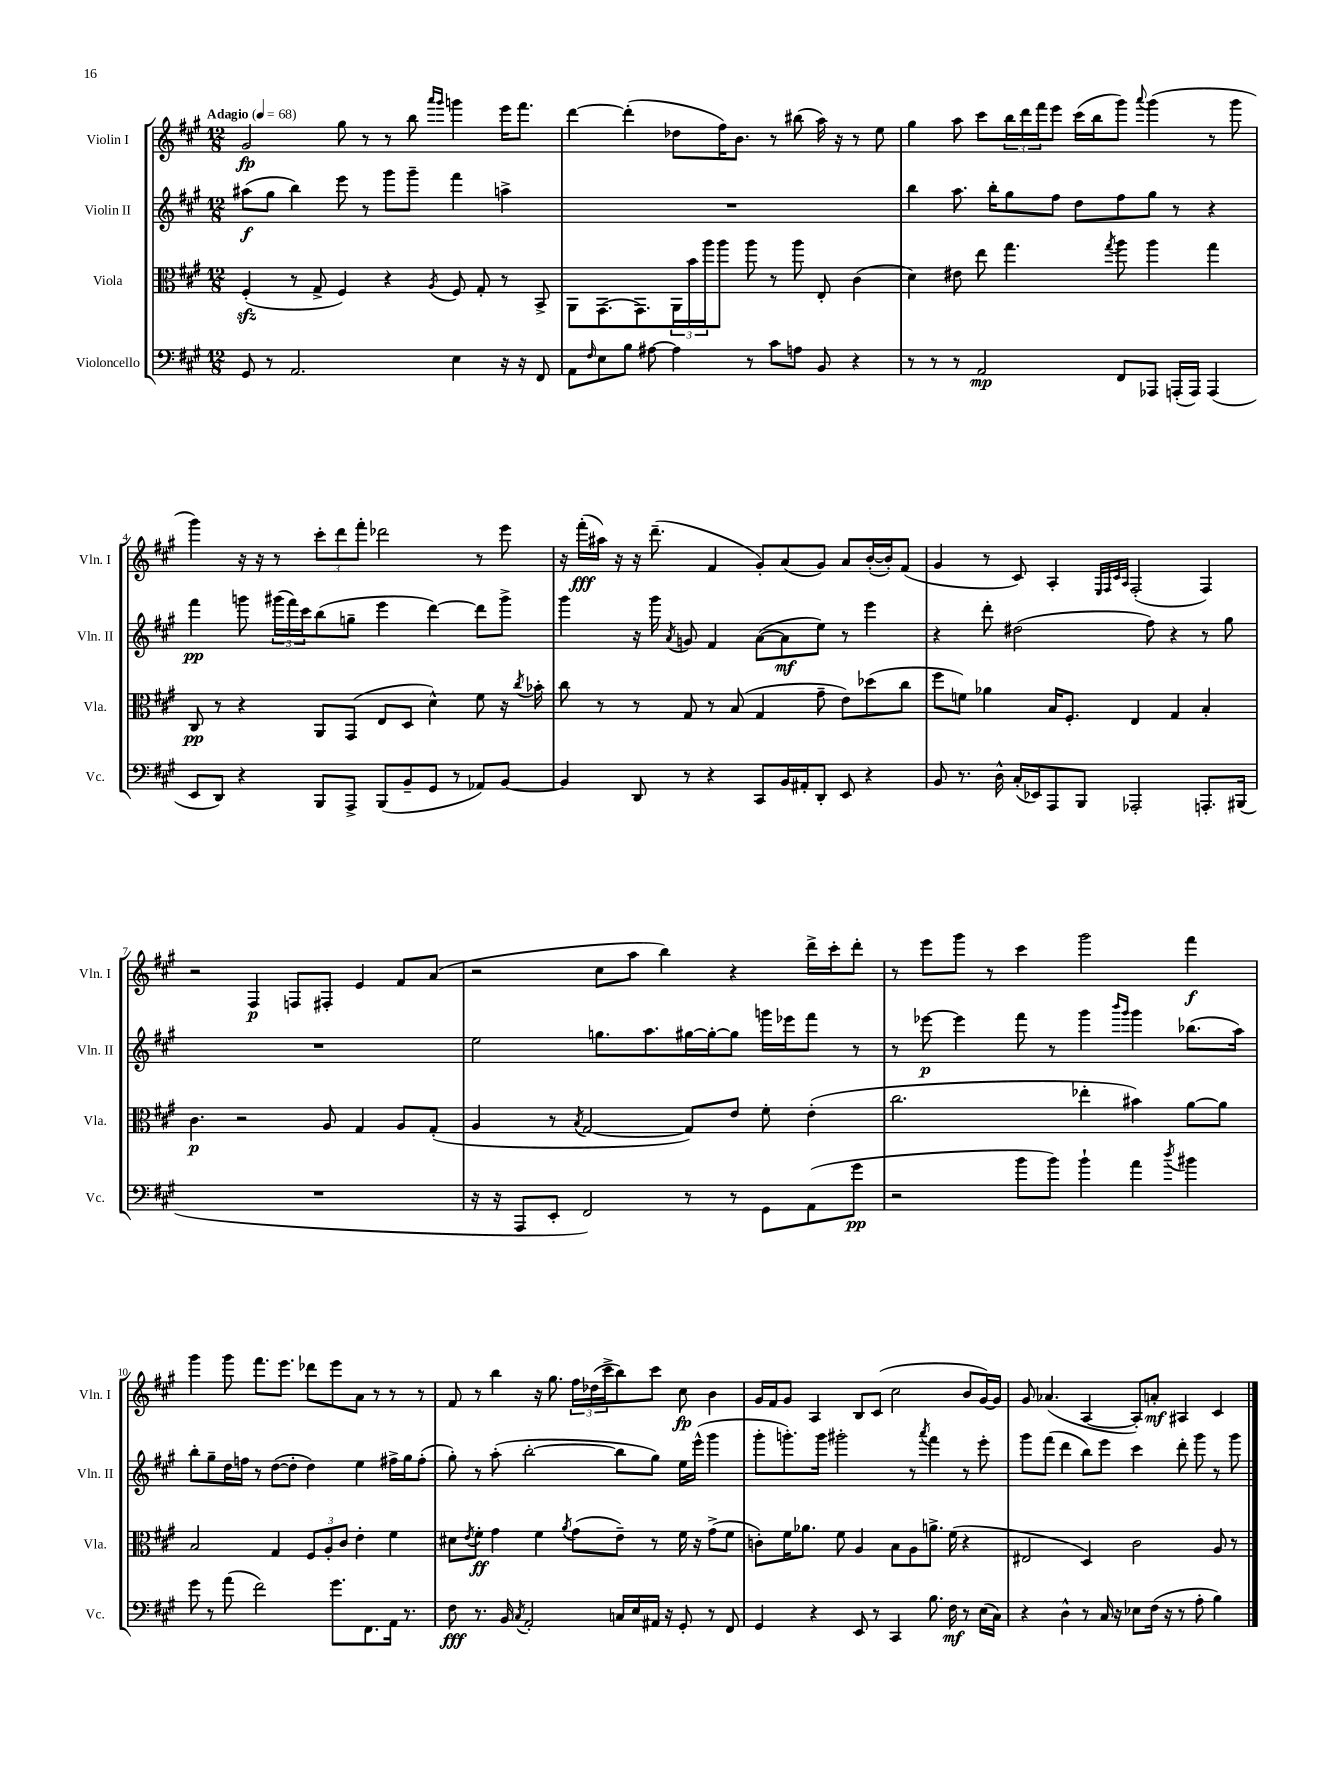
<<
\new StaffGroup <<
\new Staff = "s0" \with { instrumentName = "Violin I" shortInstrumentName = "Vln. I" } {
    \clef treble \key a \major \numericTimeSignature \time 12/8 \tempo "Adagio" 4 = 68
    gis'2\fp gis''8 r8 r8 b''8 \grace { a'''16 gis'''16 } g'''4 e'''16 fis'''8. |
    d'''4~ d'''4-.( des''8 fis''16) b'8. r8 bis''8( a''16) r16 r8 e''8 |
    gis''4 a''8 cis'''8 \tuplet 3/2 { b''16 d'''16 fis'''16 } e'''8 cis'''16( b''16 gis'''8) \appoggiatura { a'''8 } gis'''4( r8 gis'''8 |
    gis'''4) r16 r16 r8 \tuplet 3/2 { cis'''8-. d'''8 fis'''8-. } des'''2 r8 e'''8 |
    r16 fis'''16-.\fff( ais''16) r16 r16 d'''8.--( fis'4 gis'8-.) a'8( gis'8) a'8 b'16~-.( b'16-.) fis'8( |
    gis'4 r8 cis'8) a4-. \grace { e32 fis32 cis'32 a32 } fis2-.( fis4) |
    r2 fis4\p f8 fis8-. e'4 fis'8 a'8( |
    r2 cis''8 a''8 b''4) r4 d'''16-> cis'''16-. d'''8-. |
    r8 e'''8 gis'''8 r8 cis'''4 gis'''2 fis'''4\f |
    gis'''4 gis'''8 fis'''8. e'''8. des'''8 e'''8 a'8 r8 r8 r8 |
    fis'8 r8 b''4 r16 gis''8. \tuplet 3/2 { fis''16 des''16( cis'''16-> } b''8) cis'''8 cis''8\fp b'4 |
    gis'16 fis'16 gis'8 a4 b8 cis'8( cis''2 b'8 gis'16~) gis'16 |
    gis'8 aes'4.( a4~ a8-.) a'8-.\mf ais4 cis'4 \bar "|." |
}
\new Staff = "s1" \with { instrumentName = "Violin II" shortInstrumentName = "Vln. II" } {
    \clef treble \key a \major \numericTimeSignature \time 12/8
    ais''8\f( gis''8 b''4) e'''8 r8 gis'''8 gis'''8-- fis'''4 a''4-> |
    R1. |
    b''4 a''8. b''16-. gis''8 fis''8 d''8 fis''8 gis''8 r8 r4 |
    fis'''4\pp g'''8 \tuplet 3/2 { gis'''16( fis'''16) cis'''16 } b''8( g''8-- e'''4 d'''4~) d'''8 gis'''8-> |
    gis'''4 r16 gis'''16 \acciaccatura { a'8 } g'8 fis'4 a'8~( a'8\mf e''8) r8 e'''4 |
    r4 d'''8-. dis''2( fis''8) r4 r8 gis''8 |
    R1. |
    e''2 g''8. a''8. gis''16~ gis''16~-. gis''8 g'''16 ees'''16 fis'''8 r8 |
    r8 ees'''8~\p ees'''4 fis'''8 r8 gis'''4 \grace { b'''16 gis'''16 } gis'''4 bes''8.( a''16) |
    b''8-. gis''8-- d''16 f''16 r8 d''8~( d''8-. d''4) e''4 fis''16-> gis''16 fis''8-.( |
    gis''8-.) r8 a''8-.( b''2~-. b''8 gis''8) e''16 e'''16-^( gis'''4 |
    gis'''8-. g'''8.-.) g'''16 gis'''2-. r8 \acciaccatura { a'''8 } fis'''4 r8 e'''8-. |
    gis'''8 fis'''8( d'''4 b''8) e'''8 cis'''4 d'''8-. gis'''8 r8 gis'''8 \bar "|." |
}
\new Staff = "s2" \with { instrumentName = "Viola" shortInstrumentName = "Vla." } {
    \clef alto \key a \major \numericTimeSignature \time 12/8
    fis4-.\sfz( r8 gis8-> fis4) r4 \acciaccatura { a8 } fis8 gis8-. r8 b,8-> |
    a,8 gis,8.( gis,8.) \tuplet 3/2 { a,16 b'16 a''16 } a''8 a''8 r8 a''8 e8-. cis'4( |
    d'4) eis'8 e''8 gis''4. \acciaccatura { gis''8 } a''8 a''4 gis''4 |
    cis8\pp r8 r4 a,8 gis,8( e8 d8 d'4-^) fis'8 r16 \acciaccatura { cis''8 } bes'16-. |
    cis''8 r8 r8 gis8 r8 b8( gis4 gis'8-- e'8) des''8( cis''8 |
    fis''8 f'8) aes'4 b16 fis8.-. e4 gis4 b4-. |
    cis'4.\p r2 a8 gis4 a8 gis8-.( |
    a4 r8 \acciaccatura { b8 } gis2~ gis8) e'8 fis'8-. e'4-.( |
    cis''2. ees''4-. bis'4) a'8~ a'8 |
    b2 gis4 \tuplet 3/2 { fis8 a8-. cis'8 } e'4-. fis'4 |
    dis'8 \acciaccatura { e'8 } fis'8-.\ff gis'4 fis'4 \acciaccatura { a'8 } gis'8( e'8--) r8 fis'16 r16 gis'8->( fis'8 |
    c'8-.) fis'16 aes'8. fis'8 a4 b8 a8 a'8.-> fis'16( r4 |
    eis2 d4) cis'2 a8 r8 \bar "|." |
}
\new Staff = "s3" \with { instrumentName = "Violoncello" shortInstrumentName = "Vc." } {
    \clef bass \key a \major \numericTimeSignature \time 12/8
    gis,8 r8 a,2. e4 r16 r16 fis,8 |
    a,8 \grace { fis16 } e8 b8 ais8~ ais4 r8 cis'8 a8 b,8 r4 |
    r8 r8 r8 a,2\mp fis,8 aes,,8 a,,16-.( a,,16) a,,4( |
    e,8 d,8) r4 b,,8 a,,8-> b,,8( b,8-- gis,8 r8 aes,8) b,8~ |
    b,4 d,8 r8 r4 cis,8 b,16 ais,16-. d,8-. e,8 r4 |
    b,8 r8. d16-^ cis16-.( ees,16) a,,8 b,,8 aes,,2-. a,,8.-. bis,,16( |
    R1. |
    r16 r16 a,,8 e,8-. fis,2) r8 r8 gis,8 a,8( gis'8\pp |
    r2 b'8 b'8) b'4-! a'4 \acciaccatura { d''8 } bis'4 |
    gis'8 r8 a'8( fis'2) gis'8. fis,8. a,16 r8. |
    fis8\fff r8. b,16 \acciaccatura { cis8 } a,2-. c16 e16 ais,16 r16 gis,8-. r8 fis,8 |
    gis,4 r4 e,8 r8 cis,4 b8. fis16\mf r8 e16( cis16) |
    r4 d4-^ r8 cis16 r16 ees8 fis16( r16 r8 a8-. b4) \bar "|." |
}
>>
>>
